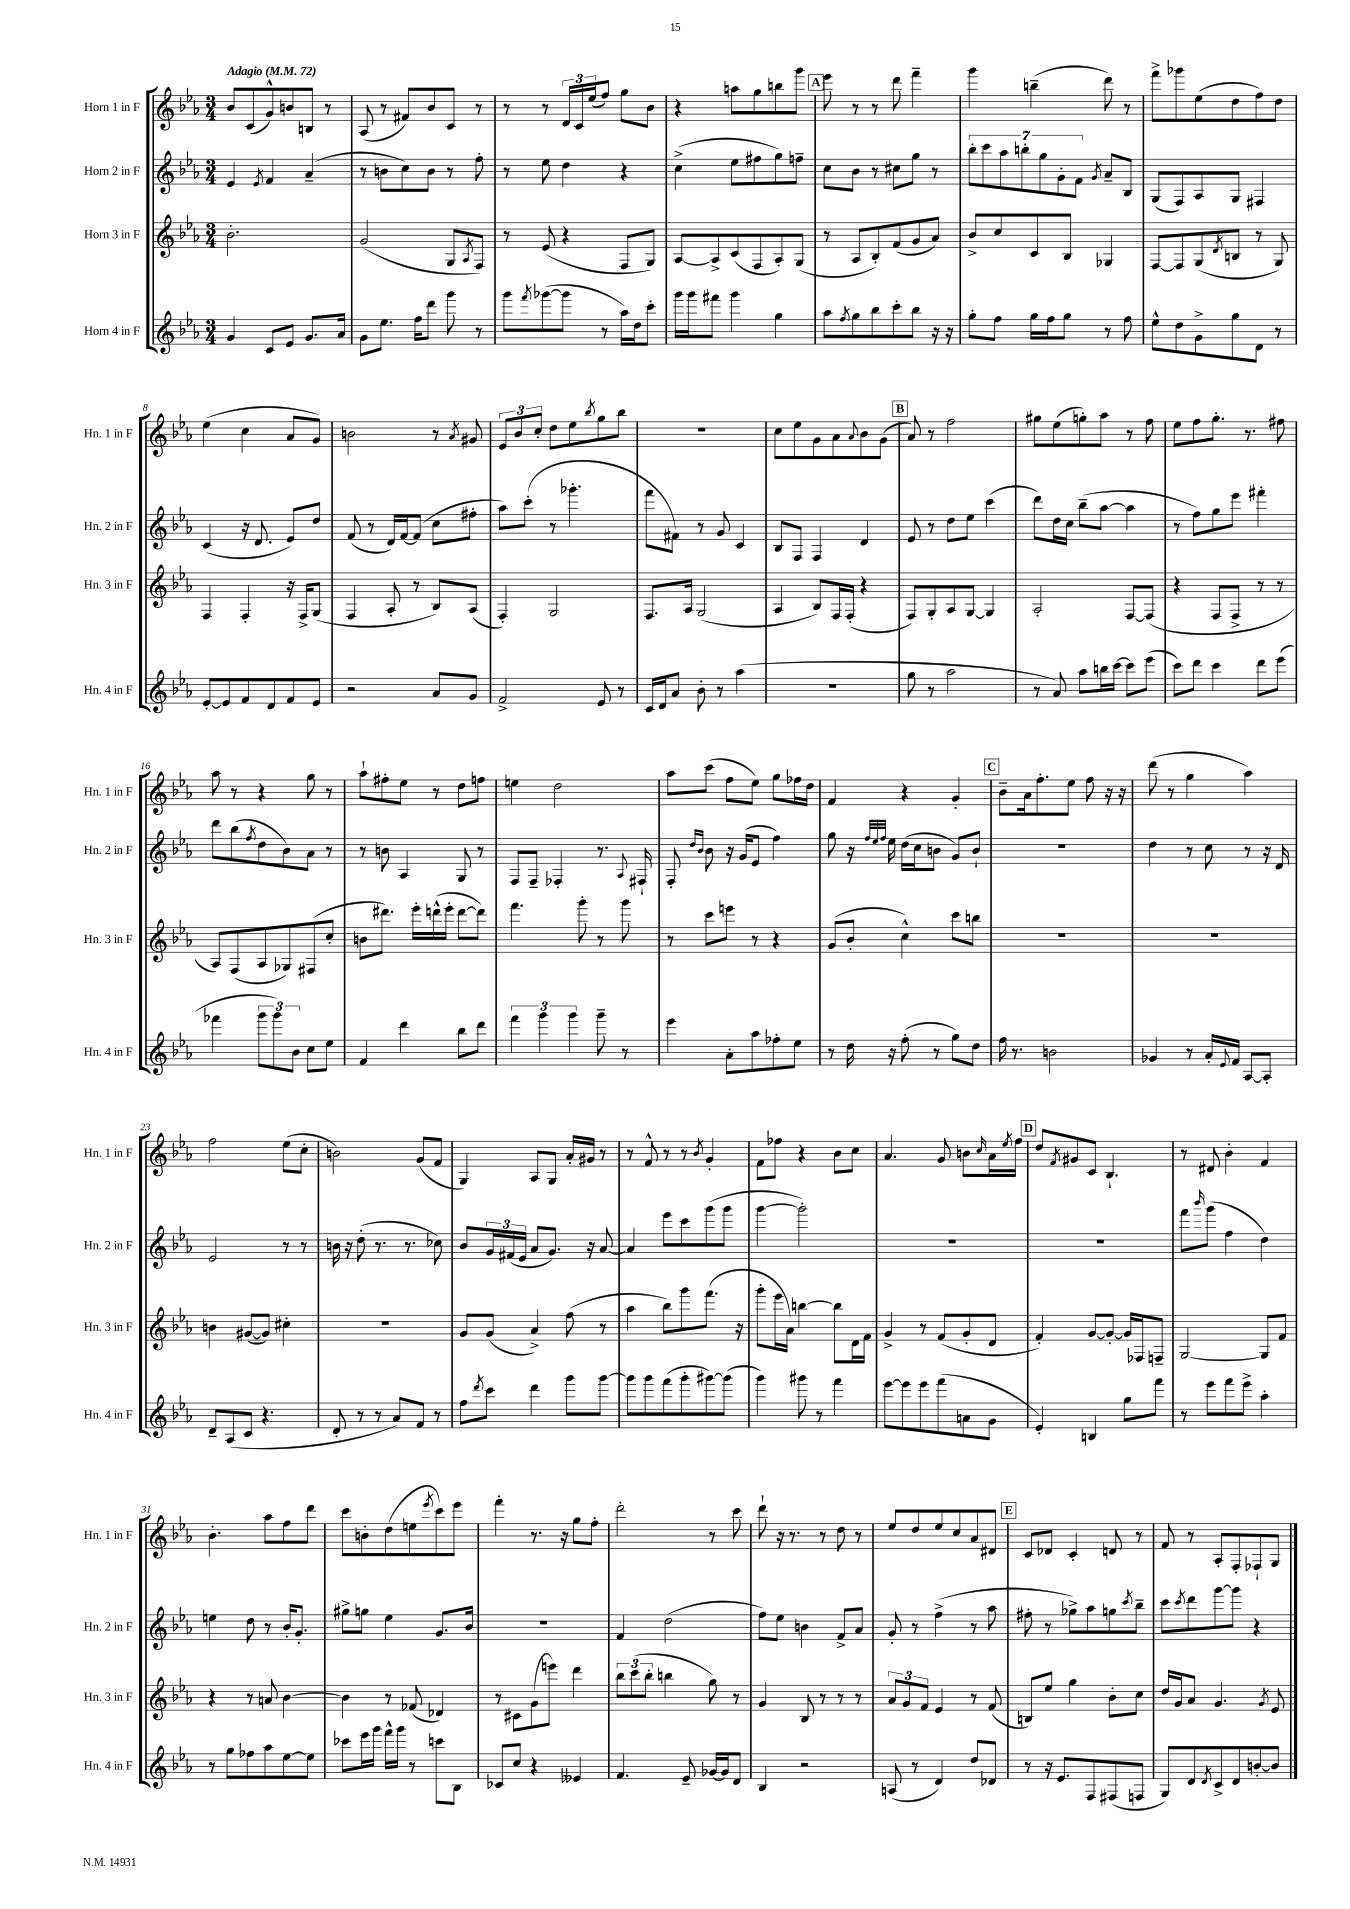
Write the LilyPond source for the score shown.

<<
\new StaffGroup <<
\new Staff = "s0" \with { instrumentName = "Horn 1 in F" shortInstrumentName = "Hn. 1 in F" } {
    \clef treble \key ees \major \numericTimeSignature \time 3/4 \tempo "Adagio" 4 = 72
    bes'8 c'8( g'8-^) b'8 b8 r8 |
    aes8( r8 fis'8) bes'8 c'8 r8 |
    r8 r8 \tuplet 3/2 { d'16 c'16 ees''16( } f''8) g''8 bes'8 |
    r4 a''8 g''8 b''8 g'''8 |
    \mark \markup { \box "A" } ees'''8 r8 r8 d'''8 f'''4-- |
    g'''4 b''4--( d'''8) r8 |
    f'''8-> ges'''8 ees''8( d''8 f''8) d''8 |
    ees''4( c''4 aes'8 g'8) |
    b'2 r8 \acciaccatura { aes'8 } gis'8 |
    \tuplet 3/2 { ees'8 bes'8 c''8-. } d''8 ees''8 \acciaccatura { bes''8 } g''8 bes''8 |
    R2. |
    c''8 ees''8 g'8 aes'8 \appoggiatura { aes'8 } bes'8 g'8( |
    \mark \markup { \box "B" } aes'8) r8 f''2 |
    gis''8 ees''8( g''8-.) aes''8 r8 f''8 |
    ees''8 f''8 g''8.-. r8. fis''8 |
    aes''8 r8 r4 g''8 r8 |
    aes''8-! fis''8-. ees''8 r8 d''8 f''8 |
    e''4 d''2 |
    aes''8 c'''8( f''8 ees''8) g''8 fes''16 d''16 |
    f'4 r4 g'4-. |
    \mark \markup { \box "C" } bes'8-- aes'16 f''8.-. ees''8 f''8 r16 r16 |
    d'''8( r8 g''4 aes''4) |
    f''2 ees''8( c''8-. |
    b'2) g'8( f'8 |
    g4) aes8 g8 aes'16-. gis'16 r8 |
    r8 f'8-^ r8 r8 \acciaccatura { bes'8 } g'4-. |
    f'8 fes''8 r4 bes'8 c''8 |
    aes'4. g'8 b'8 \grace { c''16 } aes'16 \acciaccatura { ees''8 } f''16 |
    \mark \markup { \box "D" } d''8 \acciaccatura { f'8 } gis'8 c'8 bes4.-! |
    r8 dis'8 bes'4-. f'4 |
    bes'4.-. aes''8 f''8 d'''8 |
    c'''8 b'8-. d''8( e''8 \acciaccatura { ees'''8 } c'''8) ees'''8 |
    f'''4-. r8. r16 g''8 f''8-. |
    d'''2-. r8 c'''8 |
    d'''8-! r16 r8. r8 d''8 r8 |
    ees''8 d''8 ees''8 c''8 aes'8 dis'8 |
    \mark \markup { \box "E" } c'8 des'8 c'4-. d'8 r8 |
    f'8 r8 aes8-. f8-. fes8-! g8 \bar "|." |
}
\new Staff = "s1" \with { instrumentName = "Horn 2 in F" shortInstrumentName = "Hn. 2 in F" } {
    \clef treble \key ees \major \numericTimeSignature \time 3/4
    ees'4 \acciaccatura { ees'8 } f'4 aes'4--( |
    r8 b'8 c''8) b'8 r8 f''8-. |
    r8 ees''8 d''4 r4 |
    c''4->( ees''8 fis''8 g''8) f''8-- |
    \mark \markup { \box "A" } c''8 bes'8 r8 cis''8 g''8 r8 |
    \tuplet 7/4 { bes''8-. c'''8 aes''8 b''8-. g''8 g'8-. f'8 } \acciaccatura { g'8 } aes'8-- bes8 |
    g8( f8) aes8 g8 fis4 |
    c'4( r16 d'8. ees'8) d''8 |
    f'8( r8 d'16) f'16~ f'8( c''8 fis''8-. |
    aes''8) c'''8-.( r8 ges'''4.-. |
    f'''8 fis'8) r8 g'8 c'4 |
    bes8 f8 f4 d'4 |
    \mark \markup { \box "B" } ees'8 r8 d''8 ees''8 c'''4( |
    d'''8) d''16 c''16 bes''8--( aes''8~ aes''4 |
    r8 f''8) g''8 ees'''8 fis'''4-. |
    d'''8 bes''8( \acciaccatura { f''8 } d''8 bes'8) aes'8 r8 |
    r8 b'8 aes4 g8 r8 |
    f8 f8-- fes4-. r8. \appoggiatura { aes8 } fis16-! |
    f8-. \grace { d''16 bes'16 } bes'8 r16 g'16( ees'8 f''4) |
    g''8 r16 \grace { f''32 ees''32 f''32 } ees''16 d''16( c''16 b'8 g'8) b'8-! |
    \mark \markup { \box "C" } R2. |
    d''4 r8 c''8 r8 r16 d'16 |
    ees'2 r8 r8 |
    b'16 r16 d''8-.( r8. r8. ces''8) |
    bes'8 \tuplet 3/2 { g'16 fis'16( ees'16 } aes'8 g'8.) r16 aes'8~ |
    aes'4 ees'''8 c'''8 g'''8( g'''8 |
    g'''4~ g'''2-.) |
    R2. |
    \mark \markup { \box "D" } R2. |
    f'''8 \grace { bes'''16 } g'''8( f''4 d''4) |
    e''4 d''8 r8 bes'16-. g'8.-. |
    gis''8-> g''8 ees''4 g'8. bes'16 |
    R2. |
    f'4 d''2( |
    f''8) ees''8 b'4 f'8-> aes'8 |
    g'8-. r8 f''4->( r8 aes''8 |
    \mark \markup { \box "E" } fis''8-. r8 ges''8->) aes''8 g''8 \acciaccatura { c'''8 } bes''8-- |
    c'''8 \acciaccatura { c'''8 } d'''8 g'''8~ g'''8 r4 \bar "|." |
}
\new Staff = "s2" \with { instrumentName = "Horn 3 in F" shortInstrumentName = "Hn. 3 in F" } {
    \clef treble \key ees \major \numericTimeSignature \time 3/4
    bes'2.-. |
    g'2( g8 \acciaccatura { aes8 } f8) |
    r8 ees'8( r4 f8 g8) |
    aes8~ aes8-> c'8( f8 aes8-.) g8( |
    \mark \markup { \box "A" } r8 aes8 bes8-.) f'8( g'8 aes'8) |
    bes'8-> c''8 c'8 bes8 ges4 |
    f8~ f8 g8( \acciaccatura { d'8 } b8 r8 g8) |
    f4 f4-. r16 f16-> g8( |
    f4 aes8-. r8 bes8) aes8( |
    f4-.) g2 |
    f8. aes16 g2( |
    aes4 bes8) f16 f16-.( r4 |
    \mark \markup { \box "B" } f8) g8-. aes8 g8~ g4 |
    aes2-. f8~ f8( |
    r4 f8 f8-> r8 r8 |
    aes8) f8( aes8 ges8) fis8( c''8-. |
    b'8 dis'''8.) ees'''16-. d'''16-^( ees'''16-. d'''8~ d'''8) |
    f'''4. g'''8-. r8 g'''8 |
    r8 c'''8 e'''8 r8 r4 |
    g'8( bes'8-. c''4-^) c'''8 b''8 |
    \mark \markup { \box "C" } R2. |
    R2. |
    b'4 gis'8~( gis'8) cis''4-. |
    R2. |
    g'8 g'8( aes'4->) f''8( r8 |
    aes''4 bes''8) g'''8 f'''8.( r16 |
    g'''8-. ees'''16 aes'16) b''4~ b''8 d'16 f'16 |
    g'4-> r8 f'8( g'8-. d'8 |
    \mark \markup { \box "D" } f'4-.) g'8~ g'8~-. g'16 fes16 f8-- |
    g2~ g8 f'8 |
    r4 r8 a'8 bes'4~ |
    bes'4 r8 fes'8( des'4) |
    r8 cis'8 g'8( e'''8) d'''4 |
    \tuplet 3/2 { bes''8 c'''8( bes''8-. } b''4 g''8) r8 |
    g'4 bes8 r8 r8 r8 |
    \tuplet 3/2 { aes'8 g'8 f'8 } ees'4 r8 f'8( |
    \mark \markup { \box "E" } b8) ees''8 g''4 bes'8-. c''8 |
    d''16 g'16 aes'8 g'4. \acciaccatura { g'8 } ees'8 \bar "|." |
}
\new Staff = "s3" \with { instrumentName = "Horn 4 in F" shortInstrumentName = "Hn. 4 in F" } {
    \clef treble \key ees \major \numericTimeSignature \time 3/4
    g'4 c'8 ees'8 g'8. aes'16 |
    g'8 ees''8. f''16 d'''8 g'''8 r8 |
    g'''8 \acciaccatura { f'''8 } ges'''8~( ges'''8 r8 aes''16) d''16 c'''8-. |
    g'''16 g'''16 fis'''8 g'''4 g''4 |
    \mark \markup { \box "A" } aes''8 \acciaccatura { f''8 } g''8 bes''8 c'''8-. bes''8 r16 r16 |
    g''8-. f''8 g''16 f''16 g''8 r8 f''8 |
    ees''8-^ d''8 g'8-> g''8 d'8 r8 |
    ees'8~-. ees'8 f'8 d'8 f'8 ees'8 |
    r2 aes'8 g'8 |
    f'2-> ees'8 r8 |
    c'16 d'16 aes'8 bes'8-. r8 aes''4( |
    R2. |
    \mark \markup { \box "B" } g''8 r8 aes''2 |
    r8 aes'8) aes''8 b''16 c'''16~ c'''8 ees'''8( |
    c'''8) d'''8 c'''4 d'''8 ees'''8( |
    fes'''4 \tuplet 3/2 { g'''8 g'''8) bes'8 } c''8 ees''8 |
    f'4 d'''4 bes''8 d'''8 |
    \tuplet 3/2 { f'''4 g'''4 g'''4 } g'''8-- r8 |
    ees'''4 aes'8-. aes''8 fes''8-. ees''8 |
    r8 d''16 r16 f''8-.( r8 g''8) d''8 |
    \mark \markup { \box "C" } f''16 r8. b'2 |
    ges'4 r8 aes'16-. \appoggiatura { ees'8 } f'16 aes8~ aes8-. |
    d'8-- aes8( c'8 r4. |
    d'8-. r8 r8 aes'8) f'8 r8 |
    f''8 \acciaccatura { d'''8 } c'''8 d'''4 g'''8 g'''8~ |
    g'''8 g'''8 f'''8( g'''8-. gis'''8~) gis'''8( |
    g'''4) gis'''8 r8 f'''4 |
    ees'''8~ ees'''8 ees'''8 f'''8( a'8 g'8 |
    \mark \markup { \box "D" } ees'4-.) b4 g''8 f'''8 |
    r8 ees'''8 f'''8 ees'''8-> aes''4-. |
    r8 g''8 fes''8 aes''8 ees''8~ ees''8 |
    ces'''8 ees'''16 g'''16 f'''16-^ g'''16 r8 c'''8 bes8 |
    ces'8 c''8 r4 eeses'4 |
    f'4. ees'8-- ges'16~ ges'16 d'8 |
    bes4 r2 |
    a8( r8 d'4) d''8 des'8 |
    \mark \markup { \box "E" } r8 r16 ees'8. f8 fis8( f8 |
    g8) d'8 \acciaccatura { d'8 } c'8-> d'8 b'8~-. b'8 \bar "|." |
}
>>
>>
